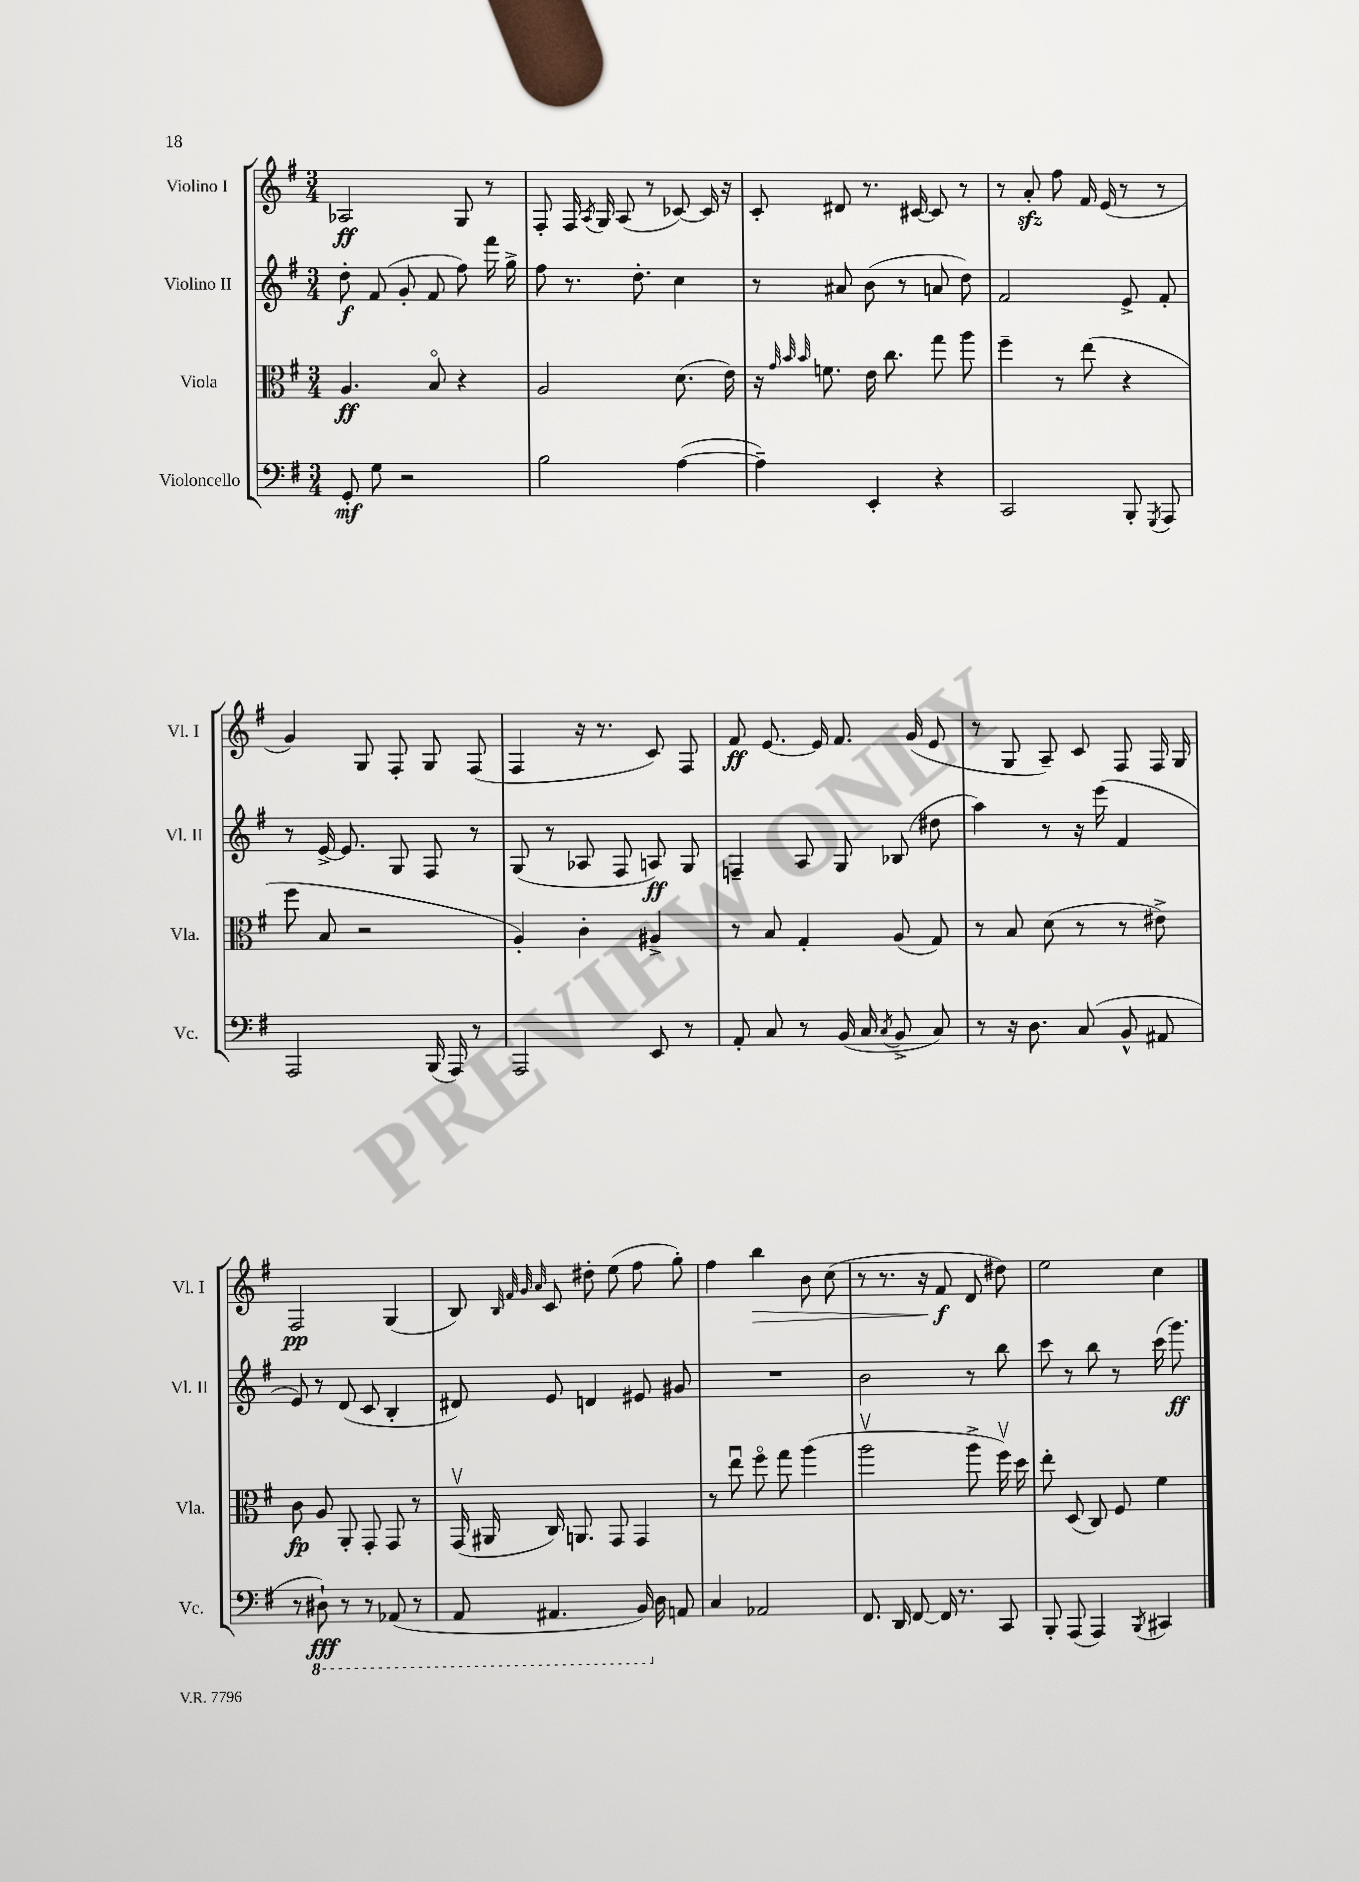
<<
\new StaffGroup <<
\new Staff = "s0" \with { instrumentName = "Violino I" shortInstrumentName = "Vl. I" } {
    \clef treble \key g \major \numericTimeSignature \time 3/4
    \autoBeamOff aes2\ff g8 r8 |
    fis8-. fis16 \acciaccatura { a8 } g16 a8( r8 ces'8~) ces'16 r16 |
    c'8-. dis'8 r8. cis'16~ cis'8 r8 |
    r8 a'8-.\sfz fis''8 fis'16 e'16( r8 r8 |
    g'4) g8 fis8-. g8 fis8( |
    fis4 r16 r8. c'8) fis8 |
    fis'8\ff e'8.~ e'16 fis'8. g'16( e'8 |
    r8 g8 a8--) c'8 fis8 fis16 g16 |
    fis2\pp g4( |
    b8) \grace { b32 fis'32 g'32 a'32 } c'8 dis''8-. e''8( fis''8 g''8-.) |
    fis''4 b''4\> b'8 c''8( |
    r8 r8. r16 fis'8\f\! d'8 dis''8) |
    e''2 c''4 \bar "|." |
}
\new Staff = "s1" \with { instrumentName = "Violino II" shortInstrumentName = "Vl. II" } {
    \clef treble \key g \major \numericTimeSignature \time 3/4
    \autoBeamOff d''8-.\f fis'8( g'8-. fis'8 fis''8) fis'''16 g''16-> |
    fis''8 r8. d''8.-. c''4 |
    r8 ais'8 b'8( r8 a'8 d''8) |
    fis'2 e'8-> fis'8-. |
    r8 e'16~-> e'8. g8 fis8 r8 |
    g8( r8 aes8 fis8 a8\ff) g8 |
    f4-- a8 g8 bes8( dis''8 |
    a''4) r8 r16 e'''16( fis'4 |
    e'8) r8 d'8( c'8 b4-. |
    dis'8) e'8 d'4 eis'8 gis'8 |
    R2. |
    b'2 r8 b''8 |
    c'''8 r8 b''8 r8 c'''16( g'''8.\ff) \bar "|." |
}
\new Staff = "s2" \with { instrumentName = "Viola" shortInstrumentName = "Vla." } {
    \clef alto \key g \major \numericTimeSignature \time 3/4
    \autoBeamOff a4.\ff b8\flageolet r4 |
    a2 d'8.( e'16) |
    r16 \grace { g'32 b'32 b'32 } f'8. e'16 c''8. g''8 a''8 |
    fis''4-- r8 e''8( r4 |
    fis''8 b8 r2 |
    a4-.) c'4-. ais4-> |
    r8 b8 g4-. a8( g8) |
    r8 b8 d'8( r8 r8 eis'8->) |
    c'8\fp a8 a,8-. g,8-. g,8 r8 |
    g,16\upbow( ais,16 c16) a,8. g,8 g,4 |
    r8 e''8\downbow fis''8\flageolet g''8 a''4( |
    a''2\upbow a''8-> fis''16\upbow) d''16 |
    e''8-. d8( c8) fis8 fis'4 \bar "|." |
}
\new Staff = "s3" \with { instrumentName = "Violoncello" shortInstrumentName = "Vc." } {
    \clef bass \key g \major \numericTimeSignature \time 3/4
    \autoBeamOff g,8-.\mf g8 r2 |
    b2 a4~( |
    a4--) e,4-. r4 |
    c,2 b,,8-. \acciaccatura { g,,8 } a,,8 |
    a,,2 b,,16( a,,16) r8 |
    a,,2 e,8 r8 |
    a,8-. c8 r8 b,16( c16 \acciaccatura { c8 } b,8-> c8) |
    r8 r16 d8. c8( b,8-^ ais,8 |
    r8 \ottava #-1 dis,8-!\fff) r8 r8 aes,,8( r8 |
    a,,8 ais,,4. b,,16) \ottava #0 d16 a,!8 |
    c4 aes,2 |
    fis,8. d,16 fis,8~ fis,16 r8. c,8 |
    b,,8-. a,,8( a,,4) \acciaccatura { b,,8 } cis,4 \bar "|." |
}
>>
>>
\layout { \context { \Score \remove "Bar_number_engraver" } }
